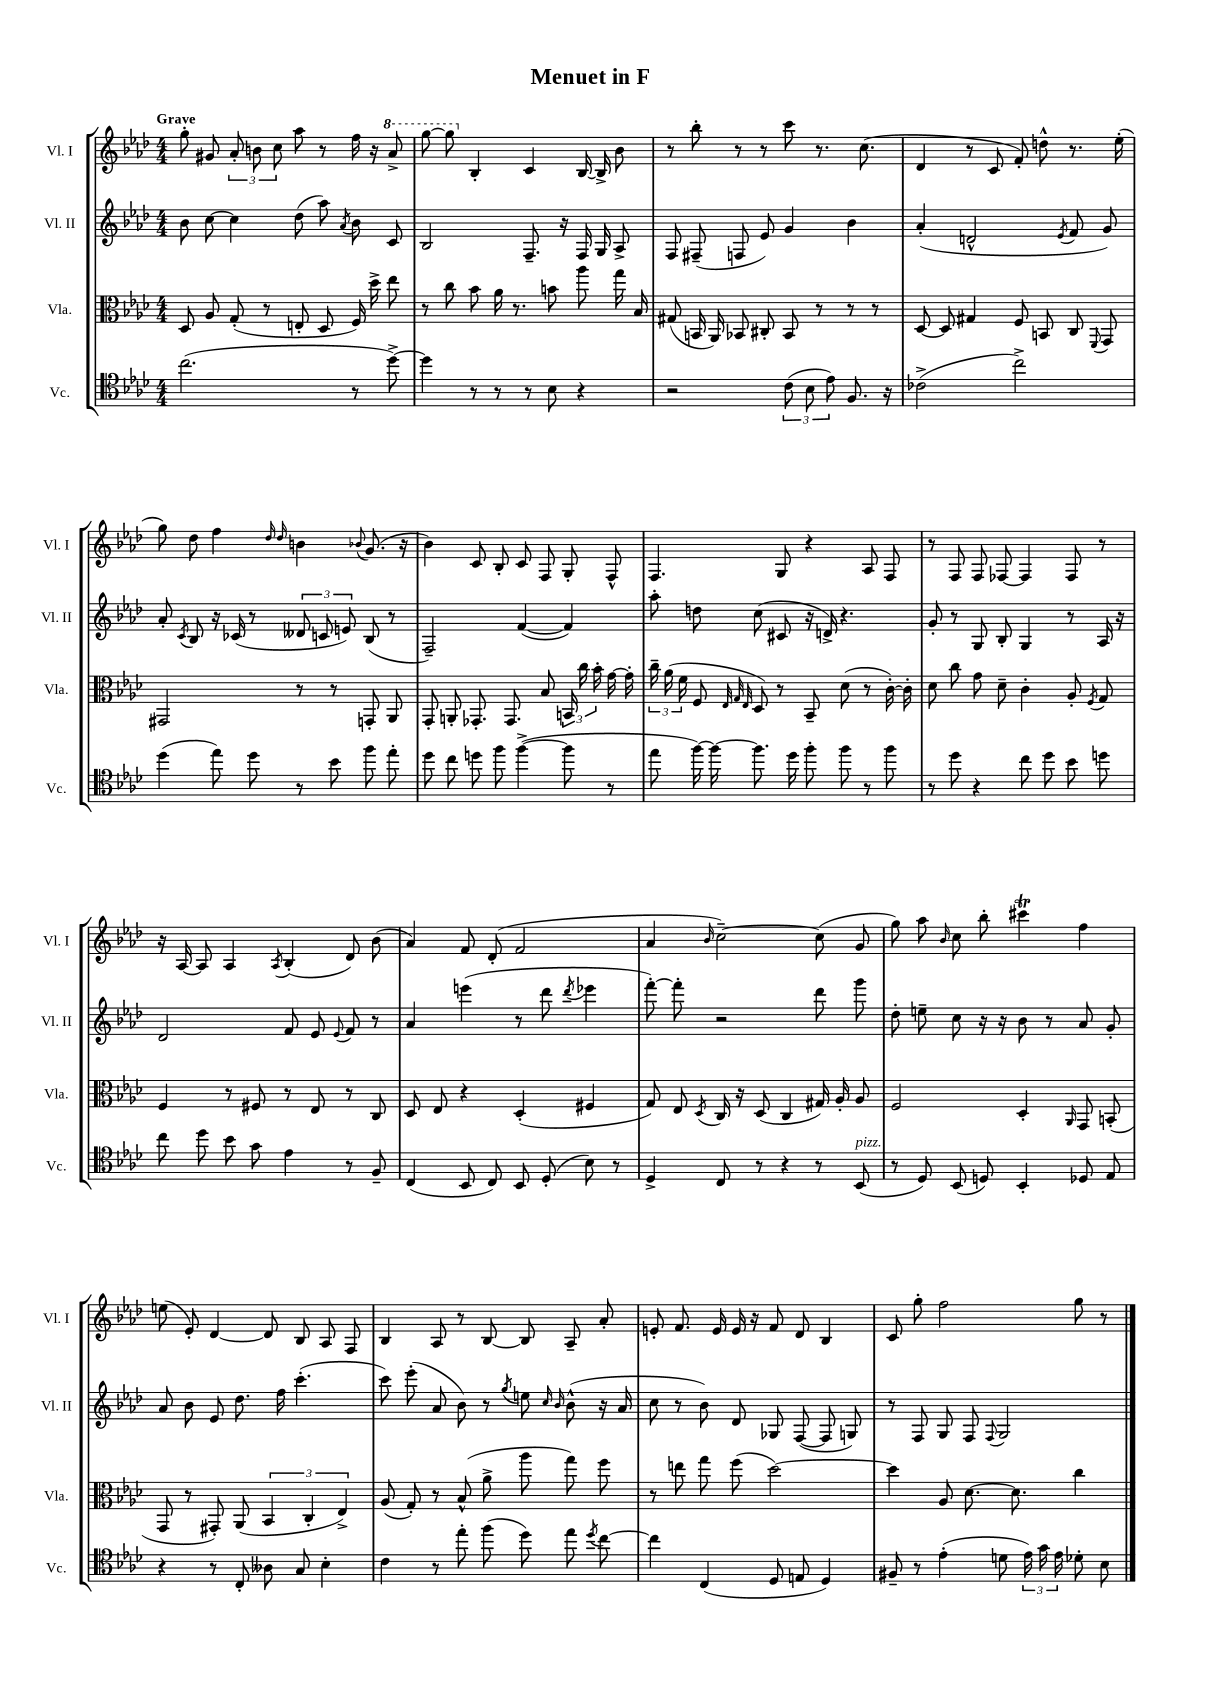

**kern	**kern	**kern	**kern
*staff4	*staff3	*staff2	*staff1
*clefC4	*clefC3	*clefG2	*clefG2
*k[b-e-a-d-]	*k[b-e-a-d-]	*k[b-e-a-d-]	*k[b-e-a-d-]
*M4/4	*M4/4	*M4/4	*M4/4
(2.cc	8D-	8b-	8gg'
.	8A-	[8cc	8g#
.	(8G'	4cc]	12a-'
.	.	.	12b
.	8r	.	.
.	.	.	12cc
.	8E'	(8dd-	8aa-
.	8D-	8aa-)	8r
.	.	8qa-	.
8r	16F)	8b-	16ff
.	16dd-^	.	16r
[8dd-^)	8ee-	8c	8aa-^
=	=	=	=
4dd-]	8r	2B-	[8ggg
.	8cc	.	8ggg]
8r	8b-	.	4B-'
8r	16a-	.	.
.	8.r	.	.
8r	.	8.F~	4c
8B-	8b	.	.
.	.	16r	.
4r	8aa-	16F	[16B-
.	.	16G	16B-^]
.	16gg	8A-^	8b-
.	16B-	.	.
=	=	=	=
2r	(8G#	8F	8r
.	16BB	(8F#~	8bb-'
.	16AA-)	.	.
.	8BB-	8F	8r
.	8C#'	8e-)	8r
(12c	8BB-	4g	8ccc
12B-	.	.	.
.	8r	.	8.r
12e-)	.	.	.
8.F	8r	4b-	.
.	.	.	(8.cc
.	8r	.	.
16r	.	.	.
=	=	=	=
(2c-^	[8D-	(4a-'	4d-
.	8D-]	.	.
.	4G#	2d^^	8r
.	.	.	8c
2cc^)	8F	.	8f')
.	8BB	.	8dd^^
.	.	8qe-	.
.	8C	8f	8.r
.	8qqFF	.	.
.	8GG	8g)	.
.	.	.	(16ee-'
=	=	=	=
(4dd-	2GG#	8a-'	8gg)
.	.	8qc	.
.	.	8B-	8dd-
8ee-)	.	16r	4ff
.	.	(16c-	.
8dd-	.	8r	.
.	.	.	16qqdd-
.	.	.	16qqdd-
8r	8r	12d--	4b
.	.	12c	.
8b-	8r	.	.
.	.	12e)	.
.	.	.	8qqb-
8ff	8GG'	(8B-	(8.g
8ee-'	8AA-	8r	.
.	.	.	16r
=	=	=	=
8dd-	8GG'	2F~)	4b-)
8cc	8AA'	.	.
8dd	8.GG-'	.	8c
8ff	.	.	8B-'
.	8.GG-	.	.
([4ff^	.	([4f	8c
.	8B-	.	8F
8ff]	24BB	4f])	8G'
.	24cc	.	.
.	24b-'	.	.
8r	[16g	.	8F^^
.	16g']	.	.
=	=	=	=
8ee-	24cc~	8aa-'	4.F
.	(24a-	.	.
.	24f	.	.
[16ff)	8F	8dd	.
16ff_	.	.	.
.	32qqE-	.	.
.	32qqG	.	.
.	32qqE-	.	.
8.ff]	8D-)	(8cc	.
.	8r	8c#	8G
16dd-	.	.	.
8ff'	8BB-~	16r	4r
.	.	16d^)	.
8ff	(8d-	4.r	.
8r	8r	.	8A-
8ff	[16c')	.	8F
.	16c']	.	.
=	=	=	=
8r	8d-	8g'	8r
8dd-	8cc	8r	8F
4r	8g	8G	8F
.	8d-~	8B-'	[8F-
8cc	4c'	4G	4F-]
8dd-	.	.	.
8b-	8A-'	8r	8F-
.	8qF	.	.
8dd	8G	16A-	8r
.	.	16r	.
=	=	=	=
8cc	4F	2d-	16r
.	.	.	[16A-
8dd-	.	.	8A-]
8b-	8r	.	4A-
8g	8F#	.	.
.	.	.	8qA-
4e-	8r	8f	(4B-'
.	8E-	8e-	.
.	.	8qqe-	.
8r	8r	8f	8d-)
8F~	8C	8r	(8b-
=	=	=	=
(4C	8D-	4a-	4a-)
.	8E-	.	.
8BB-	4r	(4eee	8f
8C)	.	.	(8d-'
8BB-	(4D-'	8r	2f
(8D-'	.	8ddd-	.
.	.	8qddd-	.
8B-)	4F#	4eee-	.
8r	.	.	.
=	=	=	=
4D-^	8G)	[8fff')	4a-
.	8E-	8fff']	.
.	8qD-	.	16qqb-
8C	16C	2r	[2cc~)
.	16r	.	.
8r	(8D-	.	.
4r	4C	.	.
8r	16G#)	8ddd-	(8cc]
.	16A-'	.	.
(8BB-	8A-	8ggg	8g
=	=	=	=
8r	2F	8dd-'	8gg)
8D-)	.	8ee~	8aa-
.	.	.	16qqb-
(8BB-	.	8cc	8cc
8D)	.	16r	8bb-'
.	.	16r	.
4BB-'	4D-'	8b-	4ccc#
.	.	8r	.
.	16qqAA-	.	.
8D-	8GG	8a-	4ff
8E-	(8BB'	8g'	.
=	=	=	=
4r	8GG	8a-	(8ee
.	8r	8b-	8e-')
8r	8GG#')	8e-	[4d-
8C'	(8AA-	8.dd-	.
8A--	6BB-	.	8d-]
.	.	16ff	.
8G	.	(4.ccc'	8B-
.	6C'	.	.
4B-'	.	.	8A-
.	6E-^)	.	.
.	.	.	8F
=	=	=	=
4c	(8A-	8ccc)	4B-
.	8G')	(8eee-'	.
8r	8r	8a-	8A-
8ee-'	(8B-^^	8b-)	8r
(8ff	8a-^	8r	[8B-
.	.	8qgg	.
8dd-)	8aa-	8ee	8B-]
.	.	16qqcc	.
.	.	16qqb-	.
8ee-	8gg)	(8b-^^	8A-~
8qdd-	.	.	.
[8cc	8ff	16r	8a-'
.	.	16a-	.
=	=	=	=
4cc]	8r	8cc	8e'
.	8ee	8r	8.f
(4C	8gg	8b-)	.
.	.	.	16e
.	(8ff	8d-	16e
.	.	.	16r
8D-	[2dd-)	8G-	8f
8E	.	([8F	8d-
4D-)	.	8F]	4B-
.	.	8G)	.
=	=	=	=
8F#~	4dd-]	8r	8c
8r	.	8F	8gg'
(4e-'	8A-	8G	2ff
.	[8.d-	8F	.
.	.	8qqF	.
8d	.	2G	.
.	8.d-]	.	.
24e-)	.	.	.
24g	.	.	.
24e-	.	.	.
8d-'	4cc	.	8gg
8B-	.	.	8r
==	==	==	==
*-	*-	*-	*-
